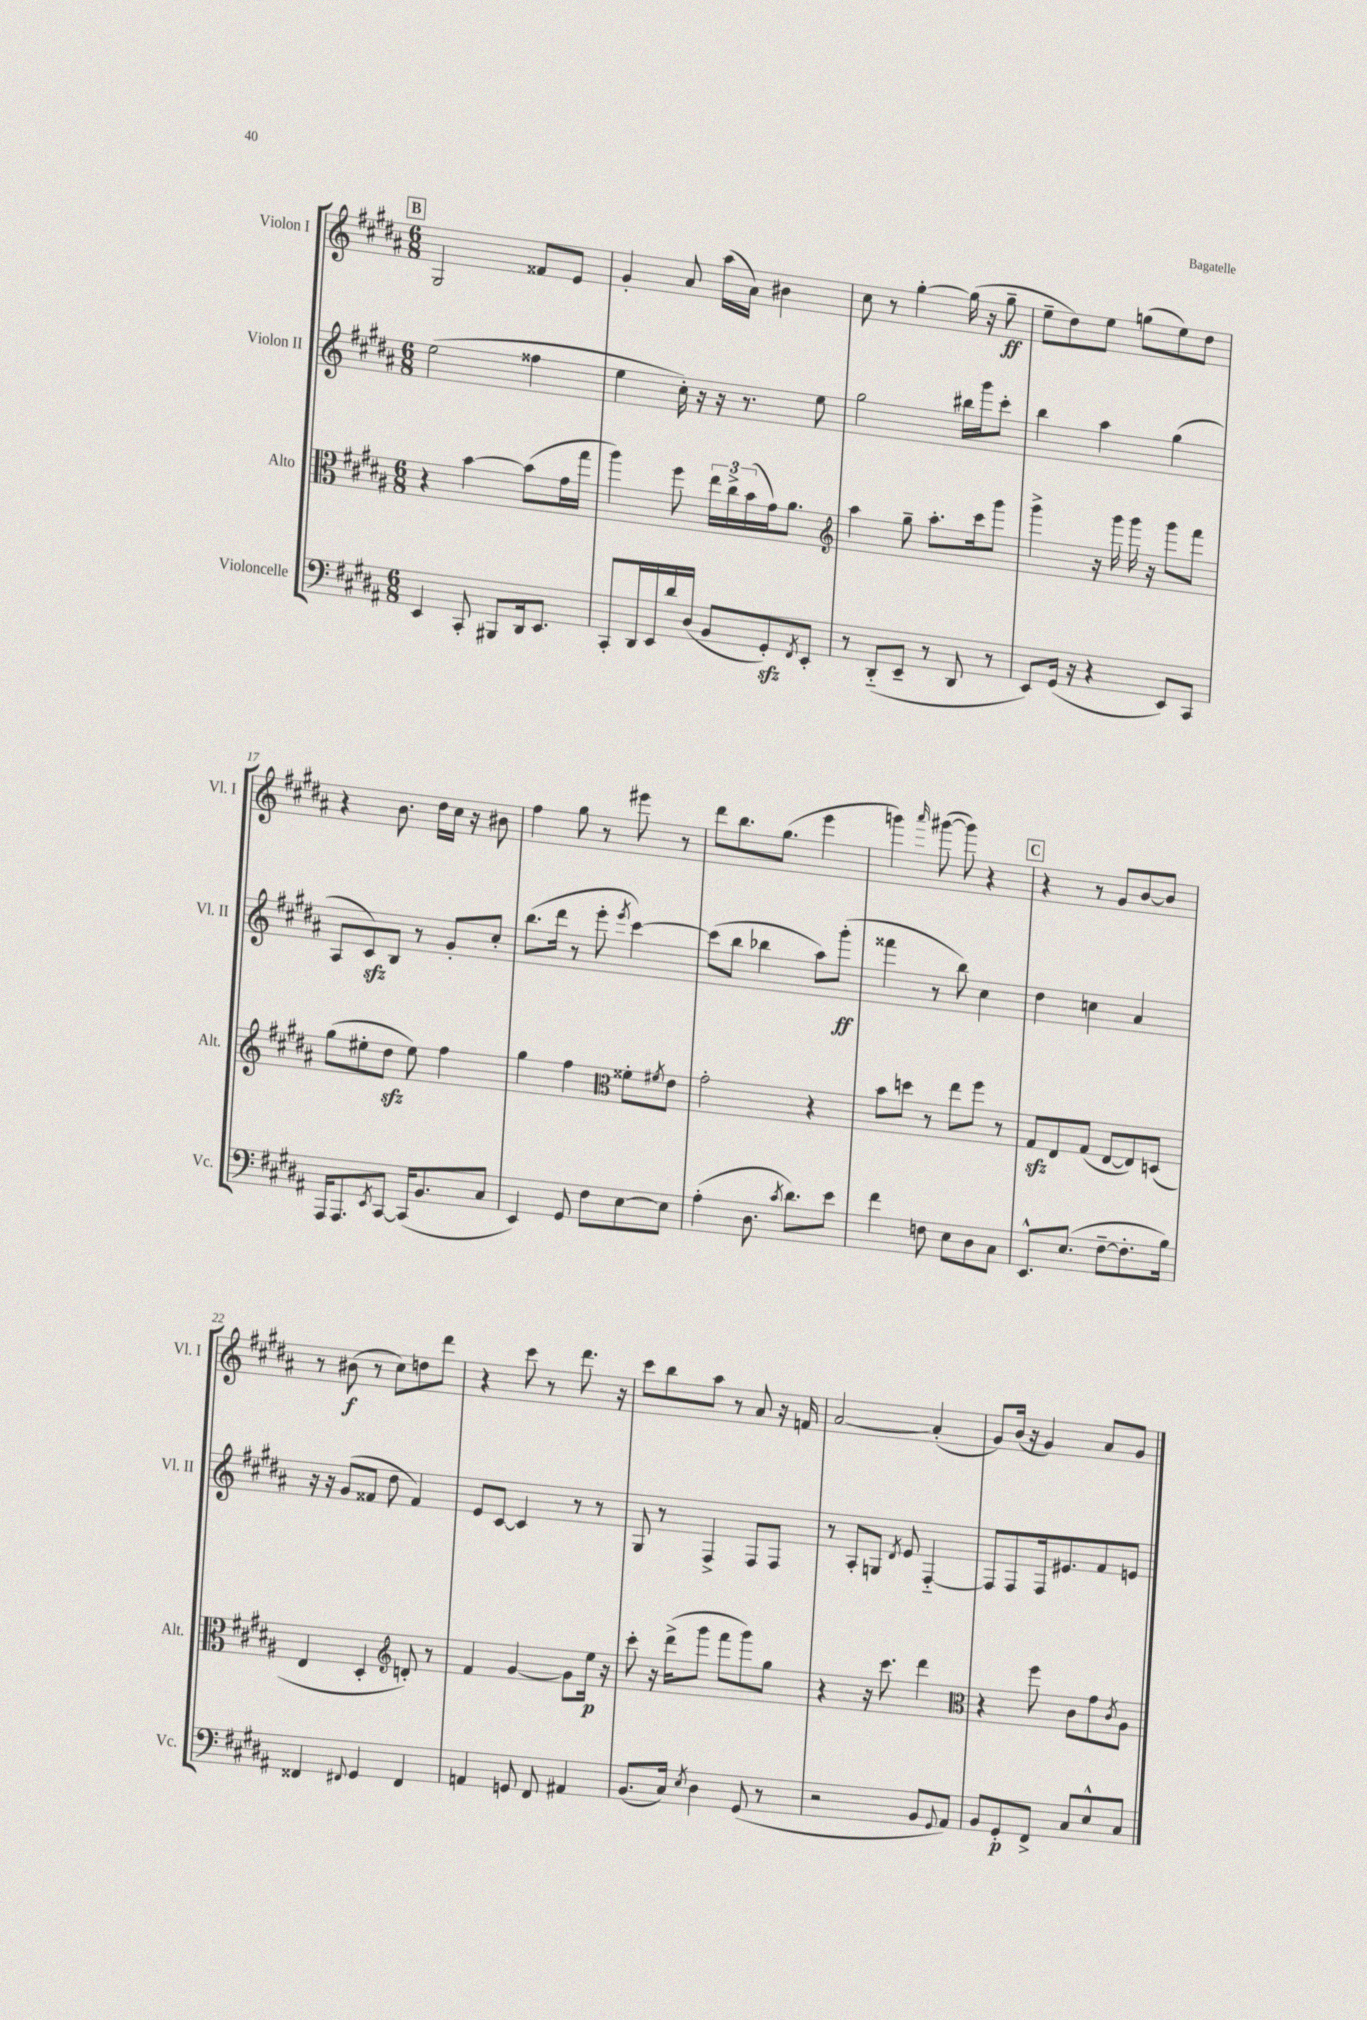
<<
\new StaffGroup <<
\new Staff = "s0" \with { instrumentName = "Violon I" shortInstrumentName = "Vl. I" } {
    \clef treble \key b \major \numericTimeSignature \time 6/8
    \mark \markup { \box "B" } gis2 fisis'8 e'8 |
    gis'4-. ais'8 ais''16( ais'16) bis'4 |
    cis''8 r8 gis''4~-. gis''16( r16 gis''8--\ff |
    e''8-- dis''8) e''8 g''8( e''8) dis''8 |
    r4 b'8. dis''16 cis''16 r16 bis'8 |
    fis''4 gis''8 r8 eis'''8 r8 |
    dis'''8 b''8. gis''8.( e'''4 |
    g'''4) \grace { ais'''16 } gis'''8~( gis'''8) r4 |
    \mark \markup { \box "C" } r4 r8 gis'8 b'8~ b'8 |
    r8 bis'8\f( r8 cis''8) d''8 dis'''8 |
    r4 cis'''8 r8 dis'''8. r16 |
    cis'''8 b''8 ais''8 r8 ais'8 r16 f'16 |
    ais'2~ ais'4-.( |
    gis'8) b'16( r16 gis'4) ais'8 gis'8 \bar "|." |
}
\new Staff = "s1" \with { instrumentName = "Violon II" shortInstrumentName = "Vl. II" } {
    \clef treble \key b \major \numericTimeSignature \time 6/8
    \mark \markup { \box "B" } e''2( fisis''4 |
    e''4 cis''16-.) r16 r16 r8. e''8 |
    gis''2 bis''16 gis'''16 cis'''8-. |
    b''4 ais''4 gis''4( |
    ais8 cis'8\sfz) b8 r8 gis'8-. cis''8-. |
    b''8.( dis'''16 r8 e'''8-. \acciaccatura { e'''8 } cis'''4~) |
    cis'''8( b''8 bes''4 ais''8) gis'''8-.\ff( |
    fisis'''4 r8 b''8) cis''4 |
    \mark \markup { \box "C" } dis''4 c''4 ais'4 |
    r16 r16 gis'8( fisis'8 dis''8 fisis'4) |
    e'8 cis'8~ cis'4 r8 r8 |
    gis8 r8 fis4-> fis8 fis8 |
    r8 ais8-. g8 \acciaccatura { dis'8 } e'8 fis4~-_ |
    fis8 fis8 fis16 eis'8. fis'8 e'8 \bar "|." |
}
\new Staff = "s2" \with { instrumentName = "Alto" shortInstrumentName = "Alt." } {
    \clef alto \key b \major \numericTimeSignature \time 6/8
    \mark \markup { \box "B" } r4 b'4~ b'8( gis'16 gis''16 |
    ais''4) fis''8 \tuplet 3/2 { e''16 cis''16-> b'16( } gis'16) ais'8. |
    \clef treble ais''4 gis''8-- ais''8.-. cis'''16 gis'''8 |
    gis'''4-> r16 gis'''16 gis'''16 r16 gis'''8 fis'''8 |
    gis''8( eis''8-. dis''8\sfz eis''8) fis''4 |
    gis''4 fis''4 \clef alto fisis'8-. \acciaccatura { fis'8 } e'8 |
    gis'2-. r4 |
    b'8 d''8 r8 e''8 fis''8 r8 |
    \mark \markup { \box "C" } gis8\sfz e8 gis8( e8~ e8) d8( |
    e4 dis4-. \clef treble d'8-.) r8 |
    fis'4 gis'4~ gis'8 e''16\p r16 |
    cis'''8-. r16 dis'''16->( gis'''8 fis'''8 gis'''8) gis''8 |
    r4 r16 cis'''8. dis'''4 |
    \clef alto r4 fis''8 cis'8 gis'8 \acciaccatura { cis'8 } ais8 \bar "|." |
}
\new Staff = "s3" \with { instrumentName = "Violoncelle" shortInstrumentName = "Vc." } {
    \clef bass \key b \major \numericTimeSignature \time 6/8
    \mark \markup { \box "B" } e,4 cis,8-. bis,,8 dis,16 e,8. |
    cis,8-. dis,16 e,16 dis'16 dis16( b,8 gis,8-.\sfz) \acciaccatura { fis,8 } e,8-. |
    r8 dis,8-_( e,8-- r8 dis,8 r8 |
    e,8) gis,16( r16 r4 e,8) cis,8 |
    ais,,16 ais,,8. \acciaccatura { e,8 } cis,8~ cis,16( b,8. cis8 |
    e,4) gis,8 fis8 e8~ e8 |
    ais4-.( dis8. \acciaccatura { cis'8 } dis'8.) e'8 |
    fis'4 f8 e8 dis8 cis8 |
    \mark \markup { \box "C" } e,8.-^ e8.( fis8~-- fis8.-. b16) |
    fisis,4 \appoggiatura { fis,8 } gis,4 fis,4 |
    a,4 g,8 fis,8 ais,4 |
    b,8.( cis16) \acciaccatura { e8 } dis4 gis,8( r8 |
    r2 b,8 \appoggiatura { gis,8 } ais,8) |
    b,8 gis,8-.\p fis,8-> cis8 e8-^ cis8 \bar "|." |
}
>>
>>
\layout { \context { \Score currentBarNumber = #13 } }
